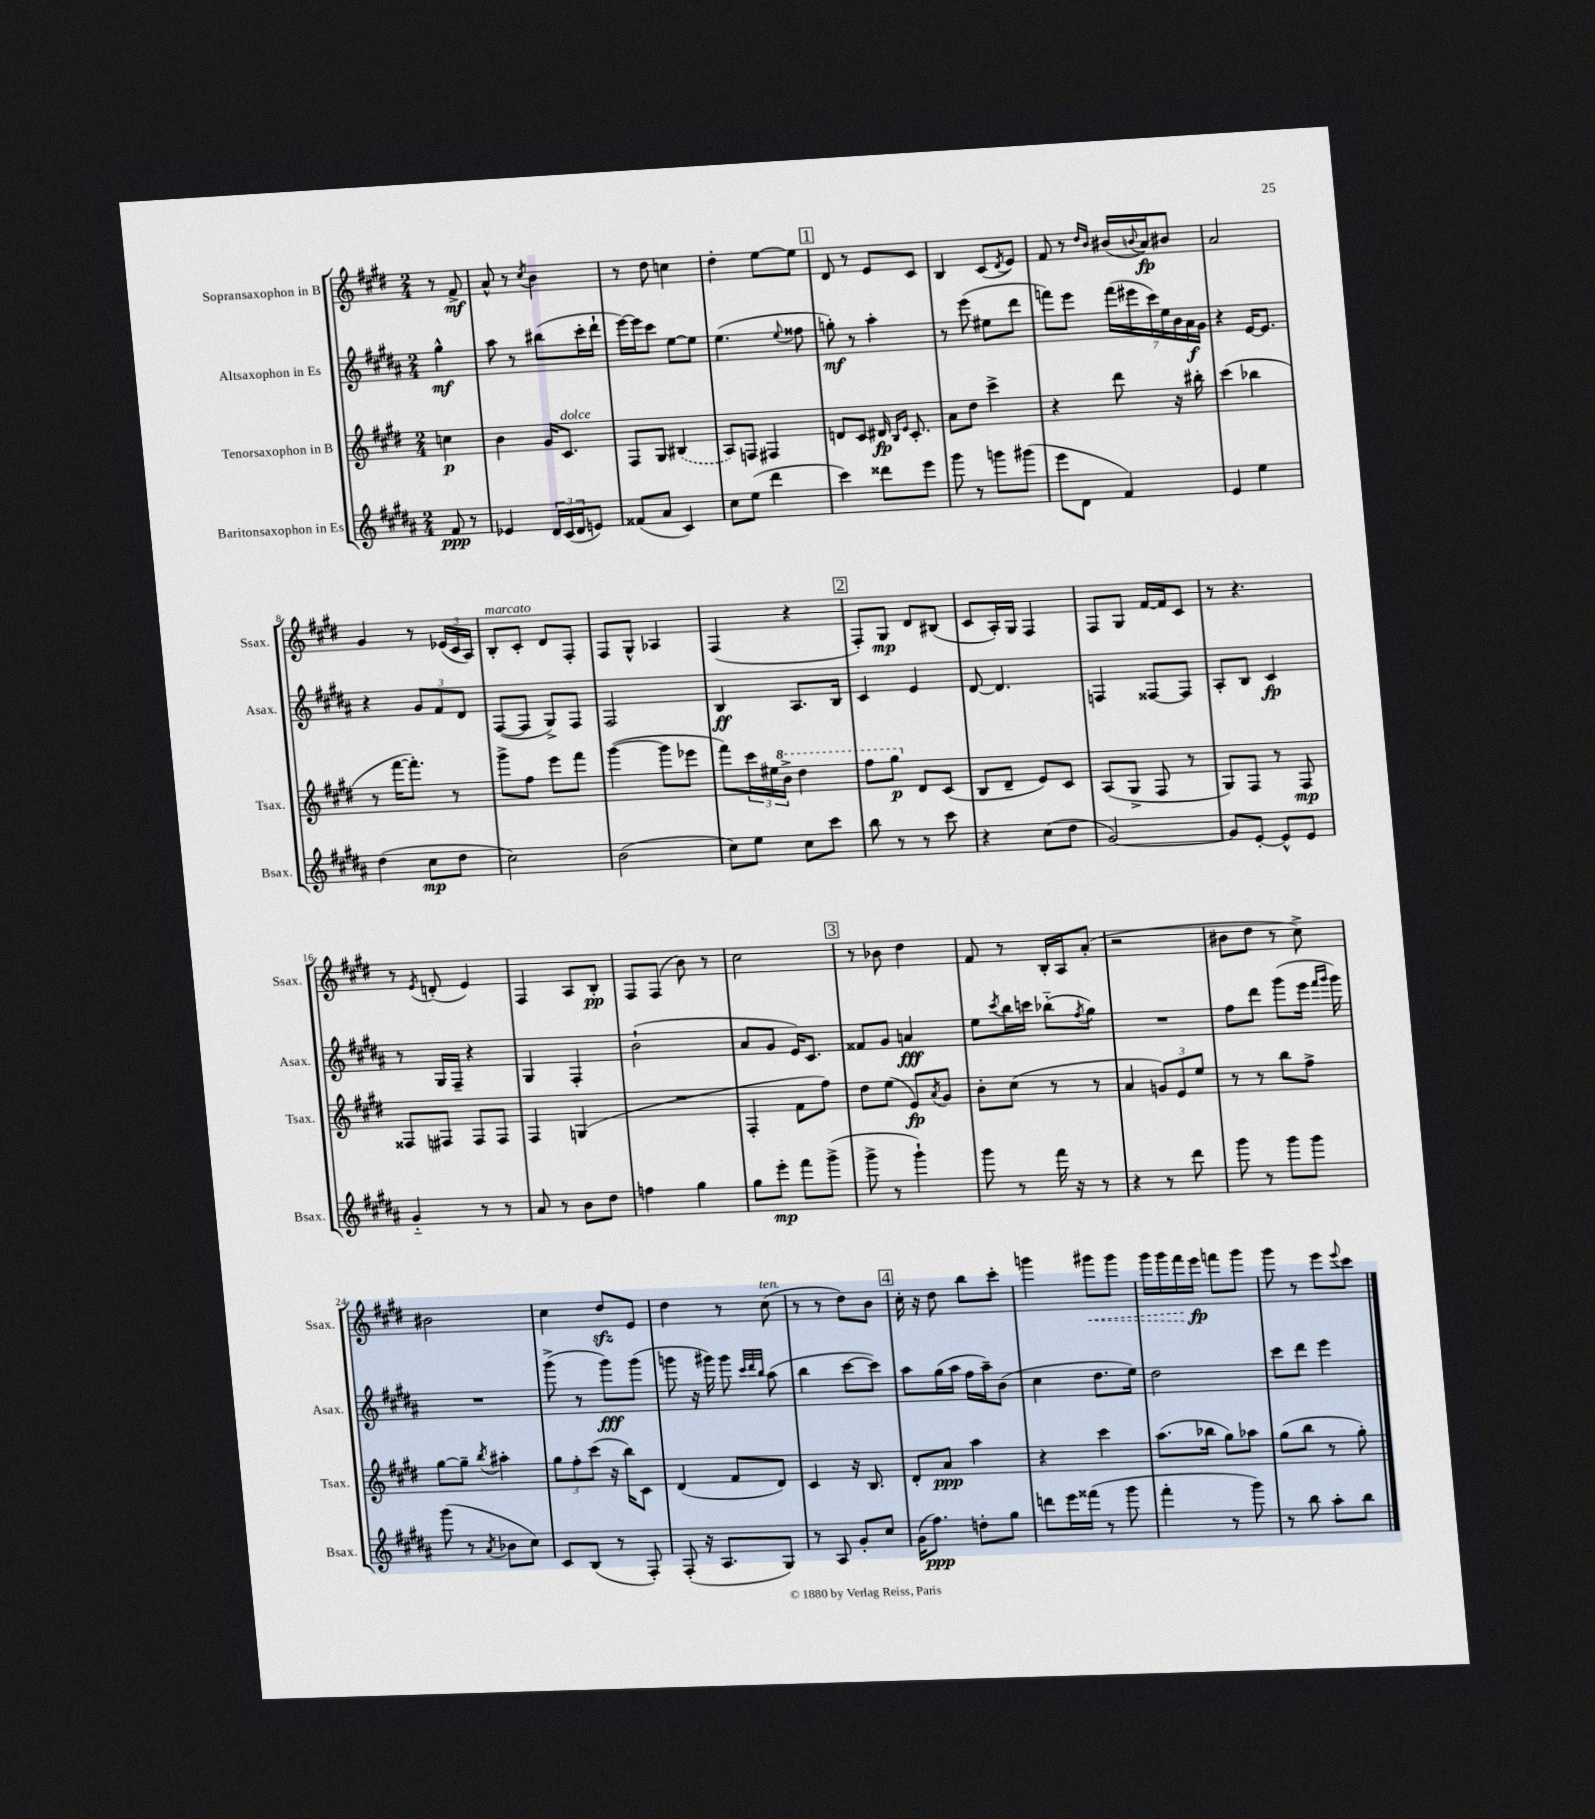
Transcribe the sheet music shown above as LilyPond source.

<<
\new StaffGroup <<
\new Staff = "s0" \with { instrumentName = "Sopransaxophon in B" shortInstrumentName = "Ssax." } {
    \clef treble \key e \major \numericTimeSignature \time 2/4 \partial 4
    r8 fis'8->\mf |
    a'8-^ r8 \acciaccatura { cis''8 } b'4 |
    r8 dis''8 c''4 |
    dis''4-. e''8~ e''8 |
    \mark \markup { \box "1" } dis'8 r8 e'8 cis'8 |
    b4 cis'8( \acciaccatura { dis'8 } e'8) |
    fis'8 r8 \grace { dis''16 b'16 } bis'16( \appoggiatura { b'8 } a'16\fp) bis'8 |
    a'2 |
    gis'4 r8 \tuplet 3/2 { ees'16( cis'16 a16) } |
    b8-.^\markup { \italic "marcato" } cis'8-. dis'8 fis8-. |
    fis8 gis8-^ aes4 |
    fis4( r4 |
    \mark \markup { \box "2" } fis8-.) gis8\mp dis'8 bis8( |
    cis'8 a16-.) gis16 fis4 |
    fis8 gis8 fis'16~ fis'16 cis'8 |
    r8 r4. |
    r8 \acciaccatura { e'8 } d'8-.( e'4) |
    fis4 a8 b8-.\pp |
    fis8 fis8( b'8) r8 |
    cis''2 |
    \mark \markup { \box "3" } r8 bes'8 dis''4 |
    fis'8 r8 b16-. a16 a'8-.( |
    r2 |
    bis'8 dis''8 r8 cis''8->) |
    bis'2 |
    cis''4 dis''8\sfz e'8 |
    dis''4 r8 cis''8^\markup { \italic "ten." }( |
    r8 r8 dis''8) b'8 |
    \mark \markup { \box "4" } cis''16-. r16 dis''8 b''8 cis'''8-. |
    g'''4 \once \override Hairpin.style = #'dashed-line gis'''8\< gis'''8 |
    gis'''16 gis'''16 fis'''16 e'''16\fp\! f'''8 gis'''8 |
    gis'''8 r8 e'''8 \appoggiatura { e'''8 } cis'''8 \bar "|." |
}
\new Staff = "s1" \with { instrumentName = "Altsaxophon in Es" shortInstrumentName = "Asax." } {
    \clef treble \key b \major \numericTimeSignature \time 2/4 \partial 4
    gis''4-^\mf |
    ais''8 r8 bis''8( cis'''16-. dis'''16-! |
    e'''16~) e'''16 cis'''8 e''8~ e''8 |
    e''4.( \appoggiatura { e''8 } fisis''8 |
    \mark \markup { \box "1" } g''8-.\mf) r8 ais''4-. |
    r8 e'''8( eis''8 dis'''8 |
    f'''8) e'''8 \tuplet 7/4 { f'''16( eis'''16 cis'''16) e''16 b'16 ais'16\f gis'16 } |
    r4 e'16~ e'8. |
    r4 \tuplet 3/2 { gis'8 fis'8 dis'8 } |
    fis8~( fis8 gis8->) fis8 |
    fis2 |
    b4\ff ais8. b16 |
    \mark \markup { \box "2" } cis'4 e'4 |
    dis'8~ dis'4. |
    f4 fisis8~ fisis8 |
    ais8-. b8 cis'4\fp |
    r8 gis16 fis16-- r4 |
    gis4 fis4-. |
    b'2-!( |
    ais'8 gis'8 e'16) cis'8. |
    \mark \markup { \box "3" } fisis'8 gis'8 a'4\fff |
    e''8 \acciaccatura { cis'''8 } b''16 c'''16 bes''8-_( \acciaccatura { fis''8 } gis''8) |
    R2 |
    fis''8 dis'''8 gis'''8( e'''16 \grace { fis'''16 gis'''16 } gis'''16) |
    R2 |
    gis'''8->( r8 gis'''8\fff) gis'''8( |
    g'''8 r16 gis'''16) gis'''8 \grace { cis'''32 dis'''32 b''32 } ais''8( |
    b''4 cis'''8~ cis'''8) |
    \mark \markup { \box "4" } ais''8 gis''16( ais''16 fis''16 ais''16--) b'8( |
    cis''4 dis''8. e''16) |
    dis''2 |
    cis'''8 dis'''8 e'''4 \bar "|." |
}
\new Staff = "s2" \with { instrumentName = "Tenorsaxophon in B" shortInstrumentName = "Tsax." } {
    \clef treble \key e \major \numericTimeSignature \time 2/4 \partial 4
    c''4\p |
    b'4 gis'16 cis'8.^\markup { \italic "dolce" } |
    fis8 gis8 \once \slurDashed bis4( |
    a8) f8 fis4 |
    \mark \markup { \box "1" } d'8 cis'8 dis'16\fp \grace { b16 e'16 } cis'8.-. |
    a'8 dis''8 cis'''4-> |
    r4 dis'''8 r16 bis''16-. |
    cis'''4( bes''4 |
    r8 fis'''16~ fis'''8.-.) r8 |
    gis'''8-> fis''8 e'''8 fis'''8 |
    gis'''4~( gis'''8 ees'''8 |
    fis'''8) \tuplet 3/2 { cis'''16 eis''16 \ottava #1 b''16-> } dis'''4 |
    \mark \markup { \box "2" } fis'''8 gis'''8\p \ottava #0 dis'8 cis'8( |
    b8 dis'8-- e'8) cis'8 |
    a8( gis8-> fis8 r8 |
    gis8) fis8 r8 fis8\mp |
    fisis8 fis8 fis8 fis8 |
    fis4 g4( |
    R2 |
    fis4-. fis'8 fis''8) |
    \mark \markup { \box "3" } dis''8 e''8( e'8\fp) \acciaccatura { a'8 } gis'8 |
    b'8-. cis''8( r8 r8 |
    a'4 \tuplet 3/2 { g'8) e'8 e''8 } |
    r8 r8 b''8 fis''8-> |
    gis''8~ gis''8-- \acciaccatura { b''8 } ais''4-. |
    \tuplet 3/2 { gis''8 fis''8-. cis'''8( } r16 b''16) cis'8 |
    dis'4( fis'8 dis'8) |
    cis'4 r16 b8. |
    \mark \markup { \box "4" } dis'8-. a'8\ppp a''4 |
    r4 cis'''4 |
    a''8.( bes''16 gis''8) aes''8 |
    gis''8( b''8 r8 gis''8-.) \bar "|." |
}
\new Staff = "s3" \with { instrumentName = "Baritonsaxophon in Es" shortInstrumentName = "Bsax." } {
    \clef treble \key b \major \numericTimeSignature \time 2/4 \partial 4
    fis'8\ppp r8 |
    ees'4 \tuplet 3/2 { dis'16 cis'16( dis'16 } e'8) |
    fisis'8( ais'8 cis'4) |
    cis''8 e''8( dis'''4 |
    \mark \markup { \box "1" } cis'''4) disis'''8 e'''8 |
    gis'''8 r8 g'''8 gis'''8( |
    e'''8 dis'8 fis'4) |
    e'4 e''4 |
    dis''4( cis''8\mp dis''8 |
    cis''2) |
    b'2( |
    cis''8) e''8 cis''8 cis'''8 |
    \mark \markup { \box "2" } b''8 r8 r8 cis'''8 |
    r4 cis''8( dis''8 |
    gis'2~) |
    gis'8 e'8~-. e'8-^ e'8 |
    gis'4-_ r8 r8 |
    ais'8 r8 b'8 dis''8 |
    f''4 gis''4 |
    gis''8 e'''8-.\mp fis'''8 gis'''8->( |
    \mark \markup { \box "3" } gis'''8-> r8 gis'''4-!) |
    gis'''8 r8 fis'''16 r16 r8 |
    r4 r8 dis'''8 |
    gis'''8 r8 gis'''8 gis'''8 |
    gis'''8( r8 \acciaccatura { ais'8 } bes'8 cis''8) |
    cis'8 b8( r8 fis8-.) |
    fis8-.( r16 ais8. gis8) |
    r8 ais8 gis'8-. cis''8 |
    \mark \markup { \box "4" } gis'16( fis''8.\ppp) d''8-. gis''8 |
    d'''8 e'''16 fisis'''16( r8 gis'''8 |
    fis'''4-. r8 gis'''8) |
    r8 b''8 ais''8-. b''8 \bar "|." |
}
>>
>>
